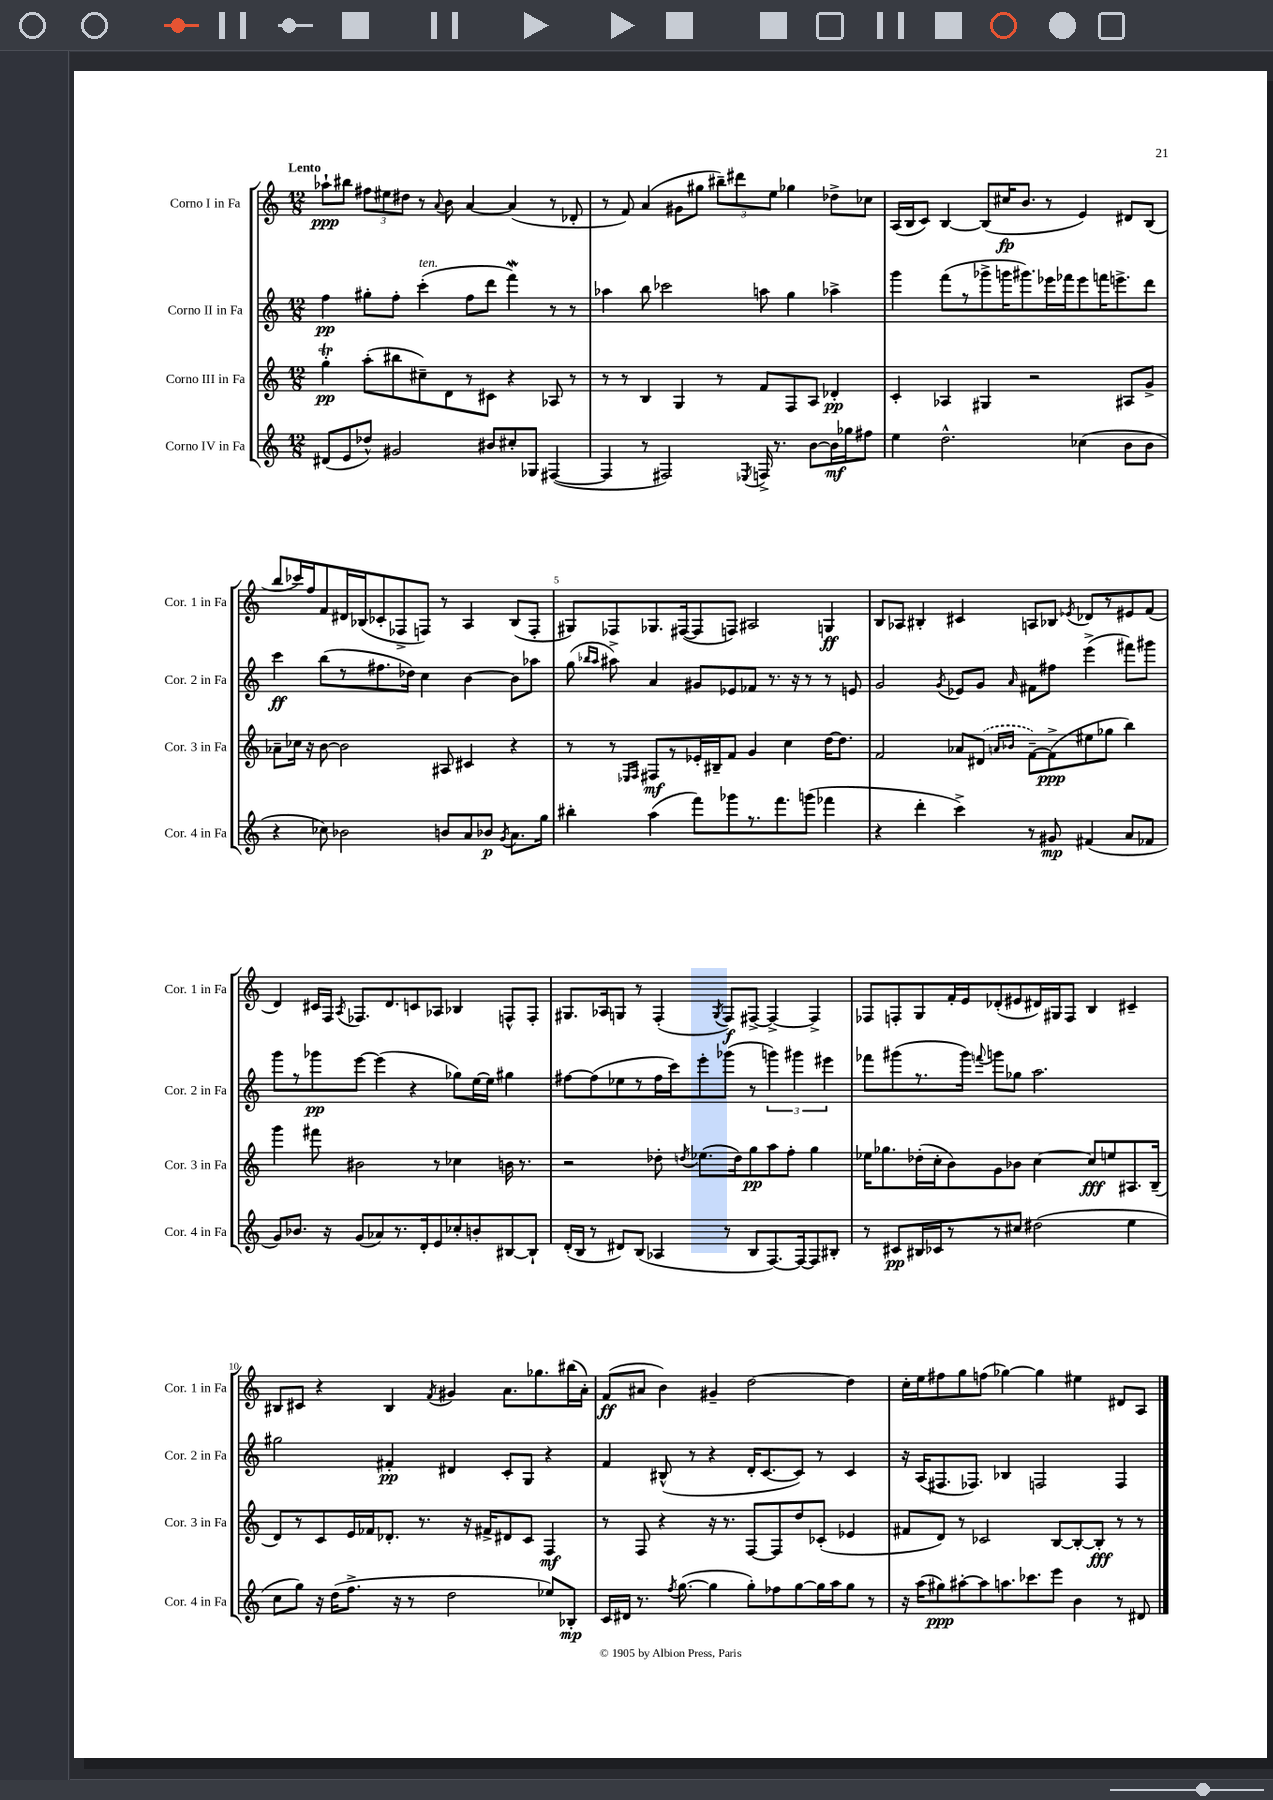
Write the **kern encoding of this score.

**kern	**dynam	**kern	**dynam	**kern	**dynam	**kern	**dynam
*part4	*part4	*part3	*part3	*part2	*part2	*part1	*part1
*staff4	*staff4	*staff3	*staff3	*staff2	*staff2	*staff1	*staff1
*I"Corno IV in Fa	*	*I"Corno III in Fa	*	*I"Corno II in Fa	*	*I"Corno I in Fa	*
*I'Cor. 4 in Fa	*	*I'Cor. 3 in Fa	*	*I'Cor. 2 in Fa	*	*I'Cor. 1 in Fa	*
*clefG2	*	*clefG2	*	*clefG2	*	*clefG2	*
*k[]	*	*k[]	*	*k[]	*	*k[]	*
*M12/8	*	*M12/8	*	*M12/8	*	*M12/8	*
=1	=1	=1	=1	=1	=1	=1	=1
!	!	!	!	!	!	!LO:TX:a:B:t=Lento	!
(8d#X/L	.	4ggT'\	pp	4ff\	pp	8aa-X`\L	ppp
8e/	.	.	.	.	.	8bb#X\J	.
8dd-X^^/J)	.	(8aa'\L	.	8gg#X'\L	.	12ff#X\L	.
.	.	.	.	.	.	12ee#X\	.
2g#X/	.	8bb#X\	.	8ff'\J	.	.	.
.	.	.	.	.	.	12dd#X\J	.
!	!	!	!	!LO:TX:a:i:t=ten.	!	!	!
.	.	8cc#X~\)	.	(4ccc'\	.	8r	.
.	.	.	.	.	.	8qqa/	.
.	.	8d\	.	.	.	8b\	.
.	.	8r	.	8ff\L	.	[4a/	.
8b#X/L	.	8c#X\J	.	8ddd\J	.	.	.
8cc#X'/	.	4r	.	4fffw\)	.	(4a/]	.
8G-X/J	.	.	.	.	.	.	.
([4F#X/	.	8A-X/	.	8r	.	8r	.
.	.	8r	.	8r	.	8d-X'/	.
=2	=2	=2	=2	=2	=2	=2	=2
4F#/]	.	8r	.	4aa-X\	.	8r	.
.	.	8r	.	.	.	8f/)	.
8r	.	4B/	.	8bb\	.	(4a/	.
2F#X/)	.	.	.	2ccc-X\	.	.	.
.	.	4G/	.	.	.	8g#X\L	.
.	.	.	.	.	.	8gg#X\J	.
.	.	8r	.	.	.	12bb#X~\L)	.
.	.	.	.	.	.	12ddd#X\	.
8qE-X/	.	.	.	.	.	.	.
16Fn^/	.	8f/L	.	8aan\	.	.	.
.	.	.	.	.	.	12ee\J	.
8.r	.	.	.	.	.	.	.
.	.	8F/	.	4gg\	.	4gg-X\	.
[8b\L	.	8A/J	.	.	.	.	.
16b\L]	mf	4d-X'/	pp	4aa-X^\	.	8dd-X^\L	.
16gg-X\J	.	.	.	.	.	.	.
8ff#X\J	.	.	.	.	.	8cc-X\J	.
=3	=3	=3	=3	=3	=3	=3	=3
4ee\	.	4c'/	.	4ggg\	.	(16A/LL	.
.	.	.	.	.	.	16B/J	.
.	.	.	.	.	.	8c/J)	.
2.dd^^\	.	4A-X/	.	(8fff\L	.	[4B/	.
.	.	.	.	8r	.	.	.
.	.	4G#X/	.	8ggg-X^\	.	(8B/L]	.
.	.	.	.	16gggn\K	.	16cc#X/K	fp
.	.	.	.	8.ggg#X\)	.	8.b/J	.
.	.	2r	.	.	.	.	.
.	.	.	.	16eee-X\L	.	8r	.
.	.	.	.	16fff-X\J	.	.	.
(4cc-X\	.	.	.	8eee-\	.	4e/)	.
.	.	.	.	16fffn\K	.	.	.
.	.	.	.	8.eeen^\	.	.	.
8b\L	.	8A#X/L	.	.	.	8d#X/L	.
8b\J	.	8g^/J	.	8ddd\J	.	(8B/J	.
!!LO:LB:g=z
=4	=4	=4	=4	=4	=4	=4	=4
4r	.	8a-X~\L	.	4ccc\	ff	8bb/L	.
.	.	16cc-X\Jk	.	.	.	16ccc-X/L)	.
.	.	16r	.	.	.	16ff/J	.
8cc-X\)	.	[8b\	.	(8bb\L	.	8f/	.
2b-X\	.	2b\]	.	8r	.	16d#X/L	.
.	.	.	.	.	.	(16B-X/J	.
.	.	.	.	8.ff#X\	.	8c-X'/	.
.	.	.	.	.	.	8F-X^/	.
.	.	.	.	16dd-X\Jk)	.	.	.
.	.	.	.	4cc\	.	8Fn/J)	.
8bn/L	.	8A#X/	.	.	.	8r	.
8a/	.	4c#X/	.	[4b\	.	4A/	.
8b-X/J	p	.	.	.	.	.	.
8qg/	.	.	.	.	.	.	.
8.a\L	.	4r	.	8b\L]	.	(8B-/L	.
.	.	.	.	8aa-X\J	.	8F'/J	.
16gg\Jk	.	.	.	.	.	.	.
=5	=5	=5	=5	=5	=5	=5	=5
4bb#X'\	.	8r	.	(8gg\	.	8G#X/L)	.
.	.	.	.	16qqbb-X/LL	.	.	.
.	.	.	.	16qqaa/JJ	.	.	.
.	.	8r	.	8aa#X^\)	.	8F-X/	.
.	.	16qqE-X/LL	.	.	.	.	.
.	.	16qqF/JJ	.	.	.	.	.
(4aa\	.	8F#X/L	mf	4a/	.	8.G-X/	.
.	.	8r	.	.	.	.	.
.	.	.	.	.	.	([16F#X/k	.
8fff\L)	.	16e-X'/L	.	8g#X/L	.	8F#/]	.
.	.	16B#X~/J	.	.	.	.	.
8ggg-X\	.	8f/J	.	8e-X/	.	8Fn/J)	.
8.r	.	4g/	.	8f-X/J	.	2A#X/	.
.	.	.	.	8.r	.	.	.
8.fff\	.	.	.	.	.	.	.
.	.	4cc\	.	.	.	.	.
.	.	.	.	16r	.	.	.
(8gggn\J	.	.	.	8r	.	.	.
4fff-X\	.	[16dd\KL	.	8r	.	4Gn/	ff
.	.	8.dd\J]	.	.	.	.	.
.	.	.	.	8en/	.	.	.
=6	=6	=6	=6	=6	=6	=6	=6
4r	.	2f/	.	2g/	.	8B/L	.
.	.	.	.	.	.	8A-X/J	.
4ddd'\	.	.	.	.	.	4B#X'/	.
.	.	.	.	8qg/	.	.	.
4ccc^\)	.	8a-X/L	.	8e-X/L	.	4c#X/	.
.	.	(8d#X/J	.	8g/J	.	.	.
.	.	16qqan/LL	.	.	.	.	.
.	.	16qqb-X/JJ	.	16qqa/	.	.	.
8r	.	[8f~\L)	.	8f#X\L	.	8An/L	.
8g#X/	mp	(8f^\]	ppp	8ff#X\J	.	8B-X/J	.
.	.	.	.	.	.	8qe-X/	.
(4f#X/	.	8ee#X\	.	(4eee^\	.	8d-X/L	.
.	.	8gg-X\J	.	.	.	8r	.
8a/L	.	4bb\)	.	8fff#X\L)	.	8e#X/	.
8f-X/J	.	.	.	8ggg#X\J	.	(8f/J	.
!!LO:LB:g=z
=7	=7	=7	=7	=7	=7	=7	=7
8g/L)	.	4ggg\	.	8ggg\L	.	4d/)	.
8.b-X/J	.	.	.	8r	.	.	.
.	.	8fff#X\	.	8ggg-X\	pp	16c#X/LL	.
16r	.	.	.	.	.	16F/JJ	.
.	.	.	.	.	.	8qA/	.
(8g/L	.	2b#X\	.	[8eee\J	.	8.F-X/L	.
8a-X/)	.	.	.	(4eee\]	.	.	.
.	.	.	.	.	.	8.d/	.
8.r	.	.	.	.	.	.	.
.	.	.	.	4r	.	8cn/	.
16d'/k	.	.	.	.	.	.	.
8e/	.	8r	.	.	.	8A-X/J	.
8cc-X'/	.	4cc-X\	.	8gg-X\L)	.	4B-X/	.
8bn'/	.	.	.	[16ee\L	.	.	.
.	.	.	.	16ee\JJ]	.	.	.
[8B#X/	.	16bn\	.	4gg#X\	.	8Fn^^/L	.
.	.	8.r	.	.	.	.	.
8B#`/J]	.	.	.	.	.	8F'/J	.
=8	=8	=8	=8	=8	=8	=8	=8
(16d'/LL	.	2r	.	[8ff#X\L	.	8.G#X/L	.
16B/JJ	.	.	.	.	.	.	.
8r	.	.	.	(8ff#\]	.	.	.
.	.	.	.	.	.	16A-X/k	.
8d#X/L)	.	.	.	8ee-X\	.	8Gn/J	.
(8B/J	.	.	.	8r	.	8r	.
4A-X/	.	8dd-X'\	.	16ff#\L	.	(4F'/	.
.	.	.	.	16ccc\J)	.	.	.
.	.	8qddn/	.	.	.	.	.
.	.	(8.ee-X\L	.	8eee'\	.	.	.
.	.	.	.	.	.	8qG/	.
8r	.	.	.	(8ggg-X\J	.	8F/L)	f
.	.	16dd\k)	.	.	.	.	.
8B/L	.	8gg\	pp	8r	.	[8F#X^/J	.
[8.F/)	.	8aa\	.	6gggn\)	.	4F#^/_	.
.	.	8ff'\J	.	.	.	.	.
.	.	.	.	6ggg#X\	.	.	.
16F/k_	.	.	.	.	.	.	.
8F/]	.	4gg\	.	.	.	4F#^/]	.
.	.	.	.	6eee#X\	.	.	.
8B#X'/J	.	.	.	.	.	.	.
=9	=9	=9	=9	=9	=9	=9	=9
8r	.	16ee-X\KL	.	8fff-X\L	.	8F-X/L	.
.	.	8.gg-X\	.	.	.	.	.
8c#X/L	pp	.	.	(8ggg#X\	.	8Fn'/	.
16B#X/L	.	(16dd-X'\L	.	8.r	.	8G/	.
16c-X/J	.	16cc'\J	.	.	.	.	.
8r	.	8b\)	.	.	.	16f'/L	.
.	.	.	.	16ggg#\Jk)	.	16e/J	.
.	.	.	.	8qqfffn/	.	.	.
8r	.	8g\	.	8gggn\L	.	(8d-X'/	.
8cc#X/J	.	8b-X\J	.	8gg-X\J	.	8e#X/	.
(2dd#X\	.	[4cc\	.	2.aa\	.	16d#X/L)	.
.	.	.	.	.	.	16G#X/J	.
.	.	.	.	.	.	8F/J	.
.	.	8cc/L]	fff	.	.	4B/	.
.	.	8een/	.	.	.	.	.
4ee\	.	8.A#X/	.	.	.	4c#X~/	.
.	.	(16B~/Jk	.	.	.	.	.
!!LO:LB:g=z
=10	=10	=10	=10	=10	=10	=10	=10
8cc\L	.	8d/L)	.	2gg#X\	.	8B#X/L	.
8gg\J)	.	8r	.	.	.	8c#X/J	.
16r	.	8c/	.	.	.	4r	.
(16dd\KL	.	.	.	.	.	.	.
8.ff^\J	.	16e/L	.	.	.	.	.
.	.	16f-X/J	.	.	.	.	.
.	.	8.d-X'/J	.	4f#X'/	pp	4B#/	.
16r	.	.	.	.	.	.	.
8r	.	.	.	.	.	.	.
.	.	8.r	.	.	.	.	.
.	.	.	.	.	.	8qf/	.
2dd\	.	.	.	4d#X/	.	4g#X/	.
.	.	16r	.	.	.	.	.
.	.	16f#X^/KL	.	.	.	.	.
.	.	8d#X/	.	8c'/L	.	8.a\L	.
.	.	8c/J	.	8G/J	.	.	.
.	.	.	.	.	.	8.gg-X\	.
8ee-X/L)	.	4F/	mf	4r	.	.	.
8B-X'/J	mp	.	.	.	.	(16bb#X\L	.
.	.	.	.	.	.	16a'\JJ)	.
=11	=11	=11	=11	=11	=11	=11	=11
16c/LL	.	8r	.	4f/	.	(8f/L	ff
16d#X/JJ	.	.	.	.	.	.	.
8.r	.	8F/	.	.	.	8a#X/J	.
.	.	4r	.	(8B#X^^/	.	4b\)	.
8qff/	.	.	.	.	.	.	.
([8.gg\	.	.	.	.	.	.	.
.	.	.	.	8r	.	.	.
4gg\]	.	16r	.	4r	.	4g#X~/	.
.	.	8.r	.	.	.	.	.
8gg'\L)	.	[8F/L	.	16d'/KL	.	[2dd\	.
.	.	.	.	[8.c/	.	.	.
8ff-X\	.	8F/]	.	.	.	.	.
[8gg\	.	8dd/	.	8c/J])	.	.	.
16gg\L]	.	(8c-X'/J	.	8r	.	.	.
16aa\J	.	.	.	.	.	.	.
8gg\J	.	4e-X/	.	4c/	.	4dd\]	.
8r	.	.	.	.	.	.	.
=12	=12	=12	=12	=12	=12	=12	=12
16r	.	8f#X/L	.	16r	.	16cc'\LL	.
(16aa\KL	.	.	.	(16A/KL	.	16ee\J	.
8gg#X\)	ppp	8d/J)	.	8.F#X/	.	8ff#X\	.
[8aa#X'\	.	8r	.	.	.	8gg\	.
.	.	.	.	8.F-X/J)	.	.	.
8aa#\]	.	2c-X/	.	.	.	(8ffn\J	.
8.aan\	.	.	.	4B-X/	.	[4gg-X\)	.
8.ccc-X\	.	.	.	.	.	.	.
.	.	.	.	2Fn/	.	4gg-\]	.
8eee\J	.	[8B/L	.	.	.	.	.
4b\	.	8B'/_	.	.	.	4ee#X\	.
.	.	8B'/J]	fff	.	.	.	.
8r	.	8r	.	4F/	.	8d#X/L	.
8d#X/	.	8r	.	.	.	8A/J	.
==	==	==	==	==	==	==	==
*-	*-	*-	*-	*-	*-	*-	*-
